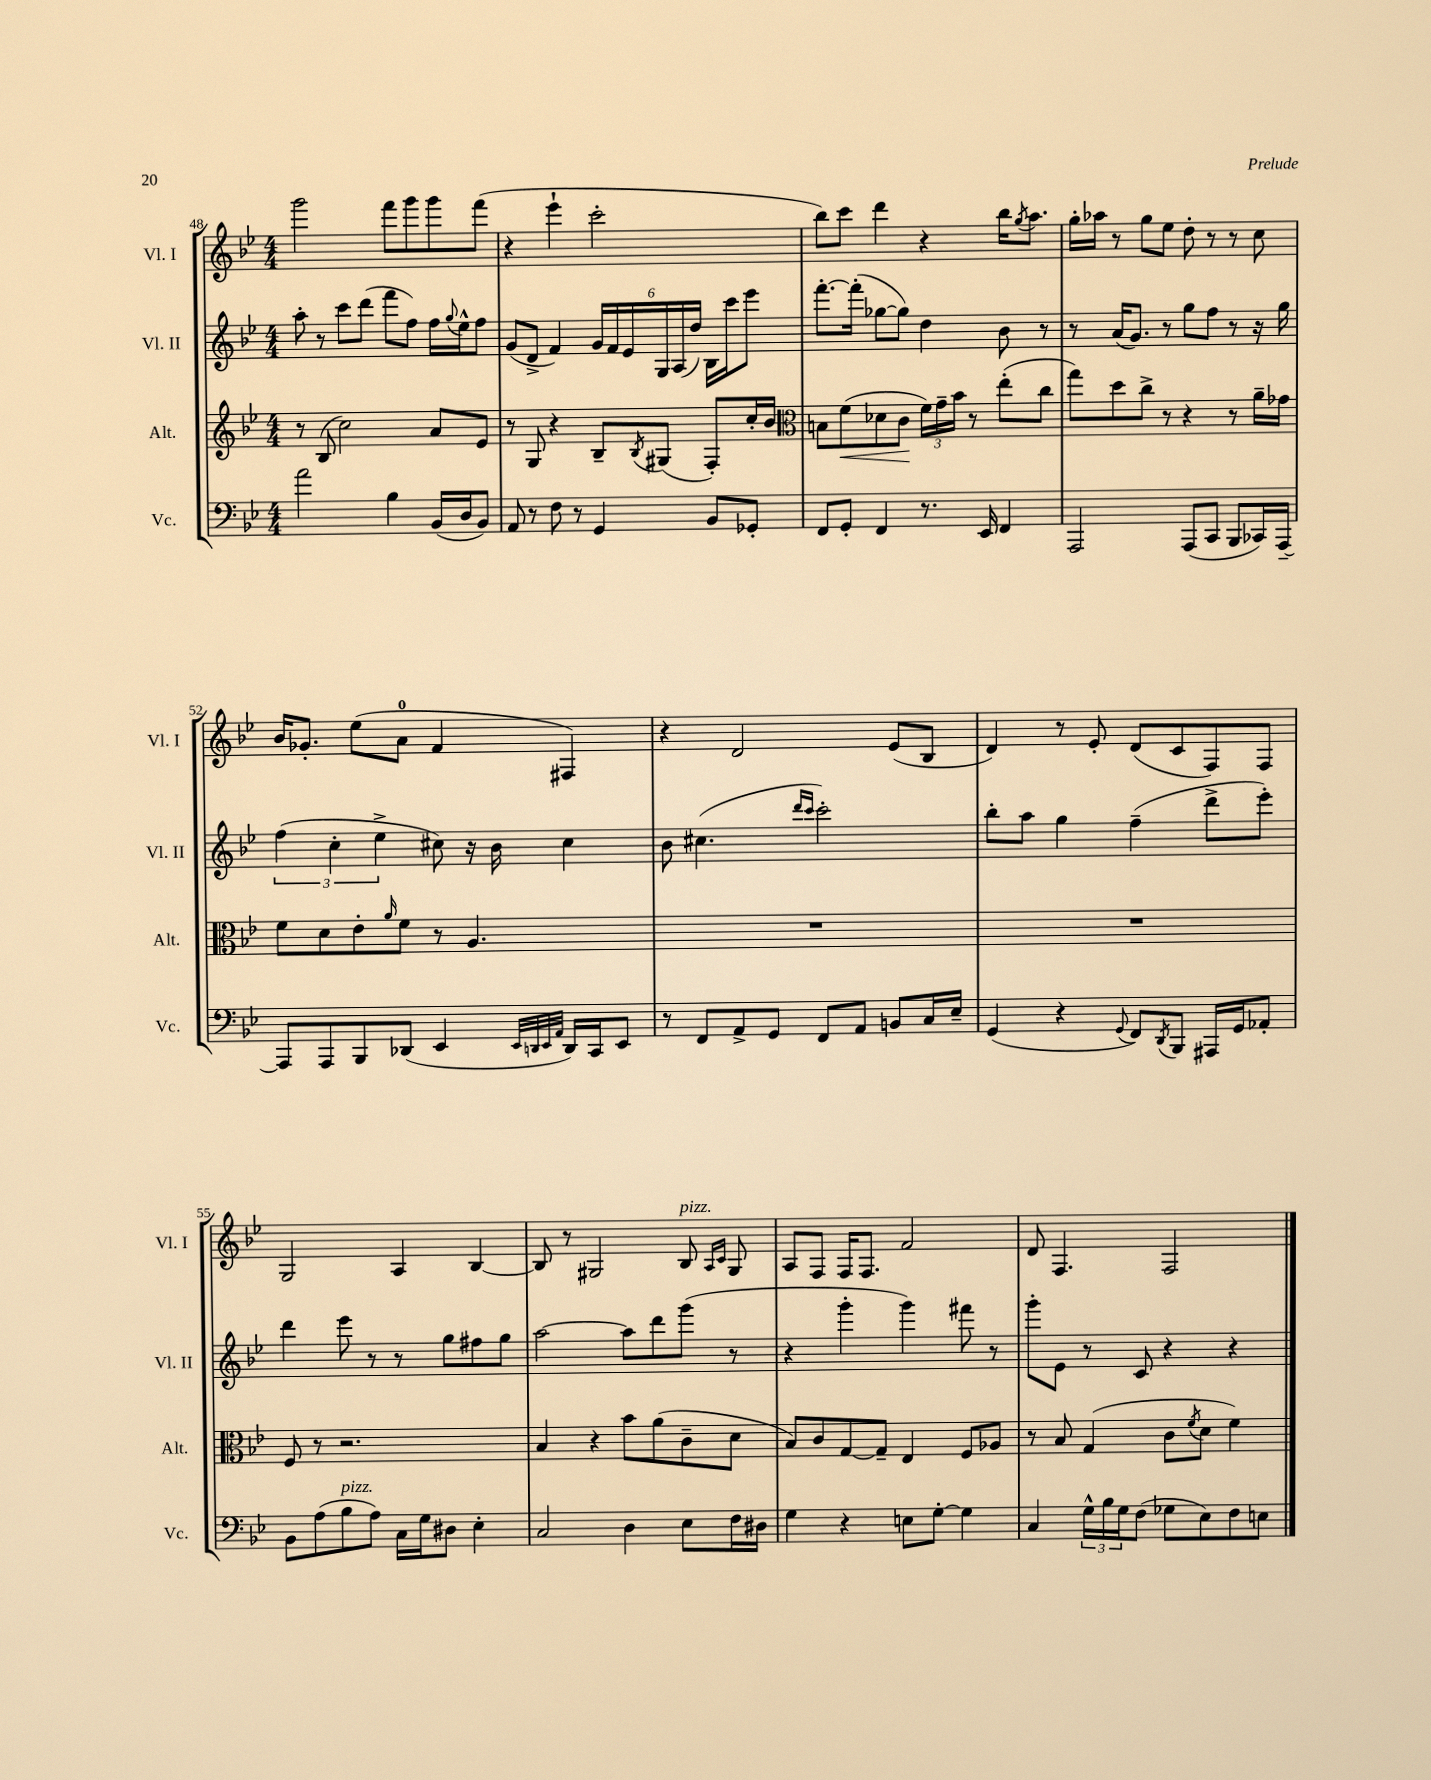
<<
\new StaffGroup <<
\new Staff = "s0" \with { instrumentName = "Vl. I" shortInstrumentName = "Vl. I" } {
    \clef treble \key bes \major \numericTimeSignature \time 4/4
    g'''2 f'''8 g'''8 g'''8 f'''8( |
    r4 ees'''4-! c'''2-. |
    bes''8) c'''8 d'''4 r4 bes''16 \acciaccatura { g''8 } a''8. |
    g''16-. aes''16 r8 g''8 ees''8 d''8-. r8 r8 c''8 |
    bes'16 ges'8.-. ees''8( a'8-0 f'4 fis4) |
    r4 d'2 ees'8( bes8 |
    d'4) r8 ees'8-. d'8( c'8 f8) f8 |
    g2 a4 bes4~ |
    bes8 r8 gis2 bes8^\markup { \italic "pizz." } \grace { a16 c'16 } gis8 |
    a8 f8 f16 f8. f'2 |
    d'8 f4. f2 \bar "|." |
}
\new Staff = "s1" \with { instrumentName = "Vl. II" shortInstrumentName = "Vl. II" } {
    \clef treble \key bes \major \numericTimeSignature \time 4/4
    a''8-. r8 c'''8 d'''8( f'''8 f''8) f''16 \appoggiatura { g''8 } ees''16-^ f''8 |
    g'8( d'8-> f'4) \tuplet 6/4 { g'16 f'16 ees'16 g16 a16( d''16) } bes16 c'''16 ees'''8 |
    f'''8.~-. f'''16-.( ges''8~ ges''8) d''4 bes'8 r8 |
    r8 a'16( g'8.) r8 g''8 f''8 r8 r16 g''16 |
    \tuplet 3/2 { f''4( c''4-. ees''4-> } cis''8) r16 bes'16 cis''4 |
    bes'8 cis''4.( \grace { d'''16 c'''16 } c'''2-.) |
    bes''8-. a''8 g''4 f''4--( d'''8-> ees'''8-.) |
    d'''4 ees'''8 r8 r8 g''8 fis''8 g''8 |
    a''2~ a''8 d'''8 g'''8( r8 |
    r4 g'''4-. g'''4) fis'''8 r8 |
    g'''8-. ees'8 r8 c'8 r4 r4 \bar "|." |
}
\new Staff = "s2" \with { instrumentName = "Alt." shortInstrumentName = "Alt." } {
    \clef treble \key bes \major \numericTimeSignature \time 4/4
    r8 bes8( c''2) a'8 ees'8 |
    r8 g8 r4 bes8-- \acciaccatura { bes8 } gis8( f8-.) c''16-. bes'16 |
    \clef alto b8 f'8\<( des'8 c'8\! \tuplet 3/2 { f'16) g'16-- bes'16 } r8 ees''8-.( c''8 |
    g''8) d''8 c''8-> r8 r4 r8 a'16-- ges'16 |
    f'8 d'8 ees'8-. \grace { a'16 } f'8 r8 a4. |
    R1 |
    R1 |
    f8 r8 r2. |
    bes4 r4 bes'8 a'8( c'8-- d'8 |
    bes8) c'8 g8~ g8-- ees4 f8 aes8 |
    r8 bes8 g4( c'8 \acciaccatura { f'8 } d'8 f'4) \bar "|." |
}
\new Staff = "s3" \with { instrumentName = "Vc." shortInstrumentName = "Vc." } {
    \clef bass \key bes \major \numericTimeSignature \time 4/4
    a'2 bes4 bes,16( d16 bes,8) |
    a,8 r8 f8 r8 g,4 bes,8 ges,8-. |
    f,8 g,8-. f,4 r8. ees,16 f,4 |
    a,,2 a,,8( c,8 bes,,8 ces,16) a,,16~-- |
    a,,8 a,,8 bes,,8 des,8( ees,4 \grace { ees,32 d,32 ees,32 a,32 } d,16) c,16 ees,8 |
    r8 f,8 a,8-> g,8 f,8 a,8 b,8 c16 ees16-- |
    g,4( r4 \appoggiatura { g,8 } f,8) \acciaccatura { d,8 } bes,,8 ais,,16 g,16 aes,8-. |
    bes,8 a8( bes8^\markup { \italic "pizz." } a8) c16 g16 dis8 ees4-. |
    c2 d4 ees8 f16 dis16 |
    g4 r4 e8 g8~-. g4 |
    c4 \tuplet 3/2 { g16-^ bes16 g16 } f8( ges8 ees8) f8 e8 \bar "|." |
}
>>
>>
\layout { \context { \Score currentBarNumber = #48 } }
